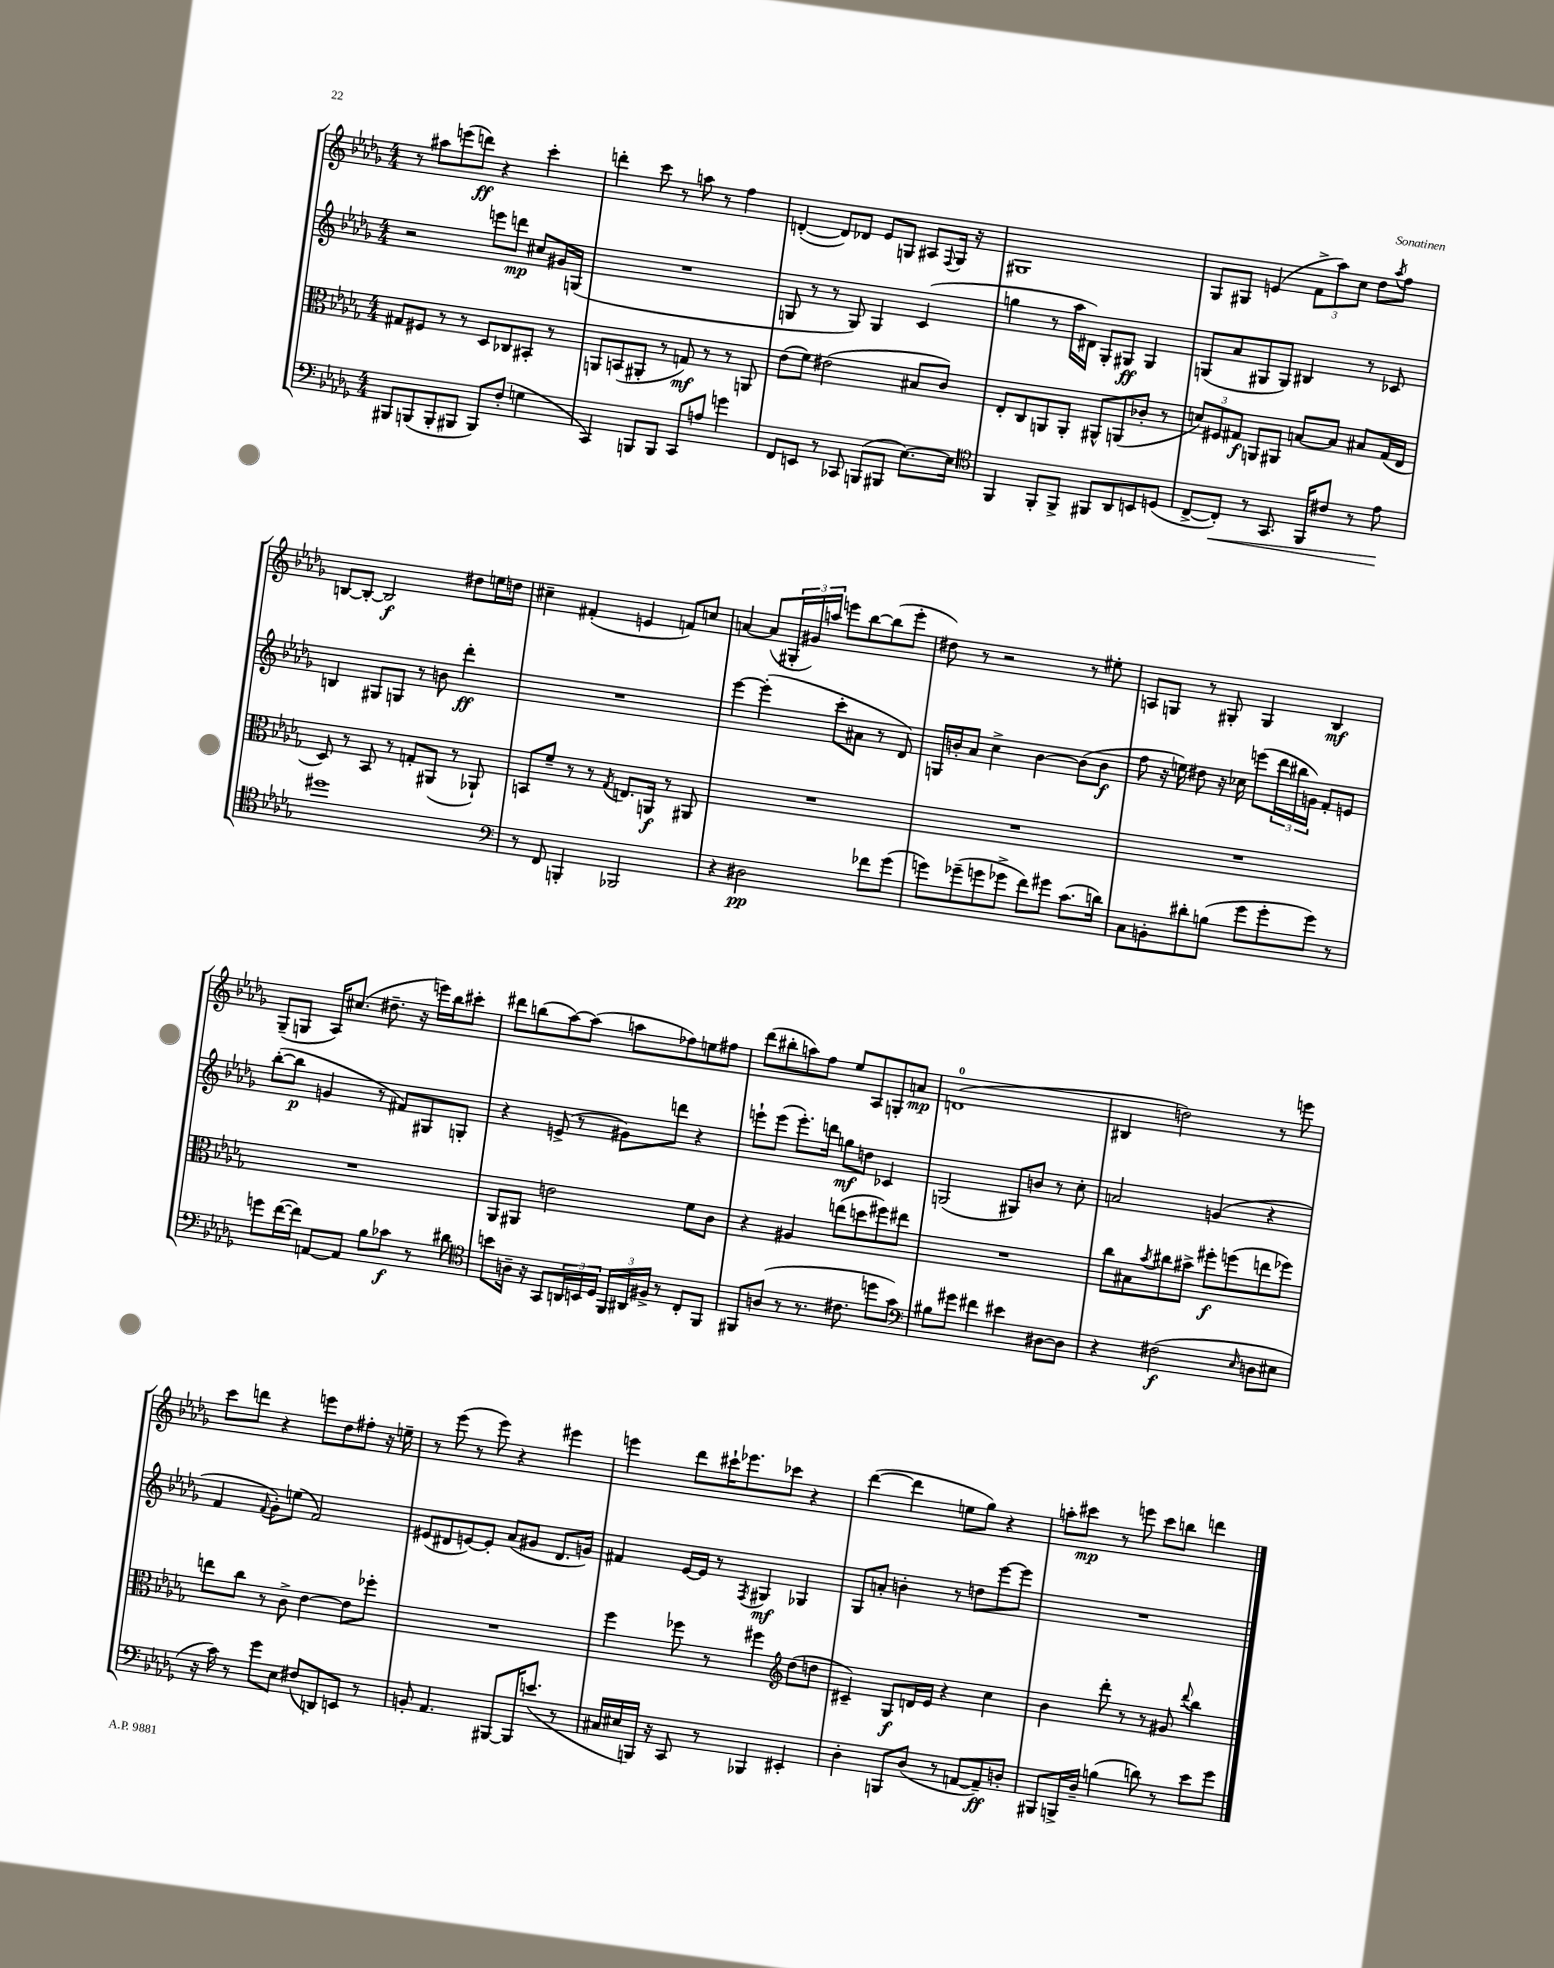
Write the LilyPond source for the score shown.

<<
\new StaffGroup <<
\new Staff = "s0" {
    \clef treble \key des \major \numericTimeSignature \time 4/4
    r8 ais''8 e'''8( d'''8\ff) r4 c'''4-. |
    d'''4-. c'''8 r8 a''8 r8 f''4 |
    d'4~-.( d'8) des'8 ees'8 g8 ais8 \appoggiatura { f8 } g16 r16 |
    gis1 |
    ges8 gis8 e'4( \tuplet 3/2 { f'8-> aes''8) c''8 } des''8 \acciaccatura { aes''8 } f''8 |
    b8~ b8~-. b2\f dis''8 e''16 d''16 |
    cis''4-- fis'4-.( e'4 f'8) c''8 |
    a'4~ a'8( \tuplet 3/2 { gis16-. gis'16) a''16 } e'''8 bes''8~ bes''8( e'''8-. |
    dis''8) r8 r2 r8 eis''8-. |
    a8 g8 r8 gis8-. gis4 bes4\mf |
    ges8--( g8 aes16) cis''8.( dis''8.-- r16 e'''16) bes''16 cis'''8-. |
    dis'''8 b''8( aes''8~) aes''8( a''8 fes''8) e''8 fis''8 |
    des'''8( bis''8-. a''8) f''8 ees''8 aes8 g8-. a'8\mp |
    d'1-0( |
    bis4 d''2) r8 e'''8 |
    c'''8 d'''8 r4 e'''8 des''8 fis''8-. r16 e''16-- |
    r8 ees'''8( r8 ees'''8) r4 eis'''4 |
    e'''4 des'''8 cis'''16-! ees'''8. ces'''8 r4 |
    des'''4~( des'''4 e''8 ges''8) r4 |
    a''8-. cis'''8\mp r8 e'''8 cis'''8 b''8 d'''4 \bar "|." |
}
\new Staff = "s1" {
    \clef treble \key des \major \numericTimeSignature \time 4/4
    r2 e'''8 d'''8\mp cis''8 gis'16 g16( |
    R1 |
    g8 r8 r8 g8) g4 c'4( |
    g''4 r8 aes''16 dis'16) ges8-. gis8\ff gis4 |
    g8( aes'8 gis8 gis8) bis4 r8 ces'8 |
    b4 gis8 g8 r8 b'8 des'''4-.\ff |
    R1 |
    ees'''4~ ees'''4-.( c'''8-. ais'8 r8 des'8) |
    g16 b'16-. aes'8 c''4-> b'4~ b'8( b'8\f |
    f''8 r16 e''16) dis''8 r16 ces''16 e'''8( \tuplet 3/2 { des'''16 bis''16 g'16) } f'8-. e'8 |
    bes''8~-.( bes''8\p g'4 r8 fis'8) gis8 g8-. |
    r4 e'8->( r8 gis'8) d'''8 r4 |
    e'''8-! e'''8( e'''8.-.) d'''16 g''8\mf d''8 ces'4 |
    g2( gis8) b'8 r8 c''8-. |
    a'2 g'4( r4 |
    f'4 \appoggiatura { f'8 } ges'8-.) e''8( f'2) |
    eis'8( dis'8 e'8~) e'8-. aes'8( gis'8 dis'8. g'16) |
    fis'4 ees'16~ ees'16 r8 \acciaccatura { f8 } gis4\mf ges4 |
    ges8 a'8-. b'4-. r8 d''8 ees'''8~ ees'''8 |
    R1 \bar "|." |
}
\new Staff = "s2" {
    \clef alto \key des \major \numericTimeSignature \time 4/4
    gis8 fis8 r8 r8 des8 ces8 bis,8-. r8 |
    a,8 b,8( ais,8-. r8 g8\mf) r8 r8 a,8 |
    ees'8( f'8) eis'2( bis8 c'8) |
    ees8-. c8 a,8 a,8-. ais,8-^ a,8( ces'8-. r8 |
    \tuplet 3/2 { d'8) fis8 gis8\f } a,8 ais,8 b8~ b8 bis8 gis16( ees16 |
    des8) r8 bes,8 r8 g8-. ais,8( r8 aes,8-!) |
    b,8 f'8-- r8 r8 \acciaccatura { ges8 } e8. a,16\f r8 ais,8 |
    R1 |
    R1 |
    R1 |
    R1 |
    aes,8 ais,8 e'2 f'8 c'8 |
    r4 ais4 e''8( d''8 fis''8) eis''8 |
    R1 |
    c''8 bis8 \acciaccatura { bes'8 } cis''8 bis'8-> fis''8-.\f f''8( e''8 fes''8) |
    e''8 c''8 r8 c'8-> ees'4~ ees'8 fes''8-. |
    R1 |
    f''4 fes''8 r8 fis''4 \clef treble des''8( d''8 |
    cis'4--) ges8\f d'16 ees'16 r4 c''4 |
    bes'4 des'''8-. r8 r8 gis'8 \appoggiatura { des'''8 } bes''4 \bar "|." |
}
\new Staff = "s3" {
    \clef bass \key des \major \numericTimeSignature \time 4/4
    bis,,8 b,,8( b,,8-. bis,,8 bis,,8) f8-.( g4 |
    c,4) b,,8 b,,8 c,8 a8 g'4 |
    f,8 e,8 r8 ces,8 b,,8( bis,,8 ees8.~) ees16 |
    \clef tenor f,4 f,8-. f,8-> fis,8 aes,8 b,8 d8( |
    c8~-> c8-.\<) r8 ges,8. f,16 cis'8 r8 ees'8\! |
    dis''1 |
    \clef bass r8 f,8 b,,4-. bes,,2 |
    r4 dis2\pp fes'8 ges'8( |
    g'8) ges'8--( g'8 ges'8-> f'8) gis'8 c'8.( d'16) |
    c8 b,8-. dis'8-. b8( ges'8 ges'8-. ges'8) r8 |
    g'8 f'16~( f'16) a,8~ a,8 bes8 ces'8\f r8 dis'8 |
    \clef tenor b'8 a16-- r16 ges,8 \tuplet 3/2 { a,16 b,16 des16 } \tuplet 3/2 { f,16 ais,16 fis16-> } r8 c8-. f,8 |
    fis,8 a8( r8 r8. cis'8. d''8 ges'8) |
    \clef bass bis8 gis'8 fis'4 eis'4 dis8~ dis8 |
    r4 fis2\f( \grace { ees16 } d8 eis8 |
    r16 c'16) r8 ges'8 ees8 fis8( d,8) e,8 r8 |
    b,8-. aes,4. bis,,8~ bis,,16 e'8.( r8 |
    cis16 eis16 b,,16) r16 c,8 r8 bes,,4 eis,4-. |
    des4-. b,,8 des8( r8 a,8~ a,8--\ff) d8-. |
    bis,,8 b,,16-> des16-- b4( d'8) r8 ees'8 ges'8 \bar "|." |
}
>>
>>
\layout { \context { \Score \remove "Bar_number_engraver" } }
